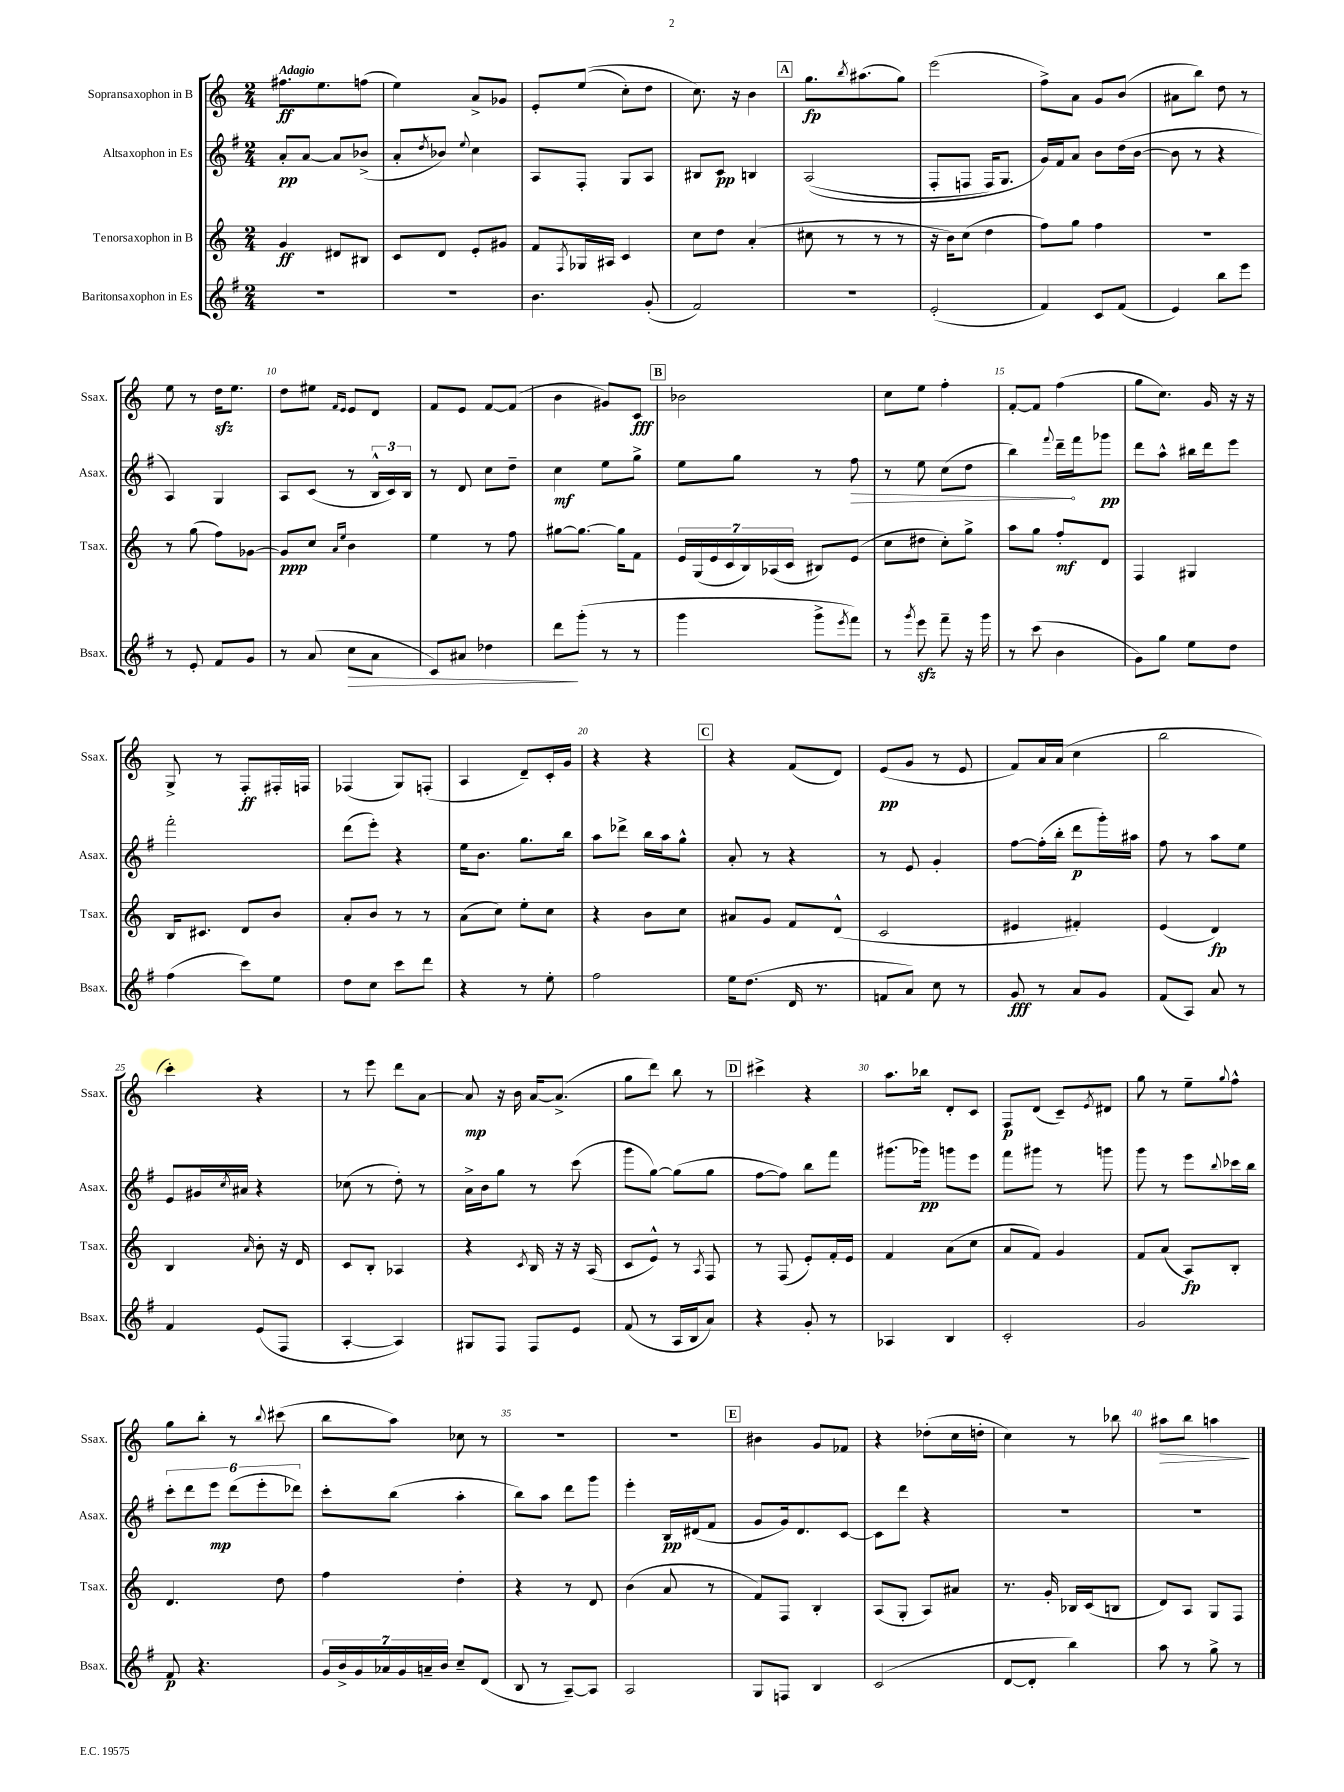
<<
\new StaffGroup <<
\new Staff = "s0" \with { instrumentName = "Sopransaxophon in B" shortInstrumentName = "Ssax." } {
    \clef treble \key c \major \numericTimeSignature \time 2/4 \tempo "Adagio"
    fis''8.\ff e''8. f''8( |
    e''4) a'8-> ges'8 |
    e'8-. e''8(\( c''8-.) d''8 |
    c''8.\) r16 b'4 |
    \mark \markup { \box "A" } g''8.\fp \acciaccatura { b''8 } ais''8.( g''8) |
    e'''2( |
    f''8->) a'8 g'8 b'8( |
    ais'8 b''8) d''8 r8 |
    e''8 r8 d''16\sfz e''8. |
    d''8 eis''8 \grace { f'16 e'16 } e'8 d'8 |
    f'8 e'8 f'8~ f'8( |
    b'4 gis'8) c'8\fff |
    \mark \markup { \box "B" } bes'2 |
    c''8 e''8 f''4-. |
    f'8~-. f'8 f''4( |
    g''8 c''8.) g'16 r16 r16 |
    g8-> r8 f8-.\ff fis16-. f16 |
    fes4( g8) f8-.( |
    a4 d'8--) c'16-. g'16 |
    r4 r4 |
    \mark \markup { \box "C" } r4 f'8( d'8) |
    e'8\pp( g'8 r8 e'8 |
    f'8) a'16 a'16( c''4 |
    b''2 |
    c'''4-.) r4 |
    r8 e'''8 d'''8 a'8~ |
    a'8\mp r16 b'16 a'16~ a'8.->( |
    g''8 d'''8) b''8 r8 |
    \mark \markup { \box "D" } cis'''4-> r4 |
    a''8. bes''16 d'8-. c'8 |
    f8\p d'8( c'8--) \acciaccatura { e'8 } dis'8 |
    g''8 r8 e''8-- \appoggiatura { g''8 } f''8-^ |
    g''8 b''8-. r8 \appoggiatura { b''8 } cis'''8( |
    b''8 a''8) ces''8 r8 |
    R2 |
    R2 |
    \mark \markup { \box "E" } bis'4 g'8 fes'8 |
    r4 des''8-.( c''16 d''16-. |
    c''4) r8 bes''8 |
    ais''8\> b''8 a''4\! \bar "|." |
}
\new Staff = "s1" \with { instrumentName = "Altsaxophon in Es" shortInstrumentName = "Asax." } {
    \clef treble \key g \major \numericTimeSignature \time 2/4
    a'8-.\pp a'8~ a'8 bes'8->( |
    a'8-. \acciaccatura { d''8 } bes'8) \appoggiatura { e''8 } c''4 |
    a8 fis8-. g8 a8 |
    bis8 c'8\pp b4 |
    \mark \markup { \box "A" } a2(\( |
    fis8-. f8 f16) g8. |
    g'16\) fis'16 a'8 b'8 d''16( b'16~ |
    b'8 r8 r4 |
    a4) g4 |
    a8 c'8( r8 \tuplet 3/2 { b16-^ c'16) b16 } |
    r8 d'8 c''8 d''8-- |
    c''4\mf e''8 g''8-> |
    \mark \markup { \box "B" } e''8 g''8 r8 \once \override Hairpin.circled-tip = ##t fis''8\> |
    r8 e''8 c''8( d''8 |
    b''4) \appoggiatura { fis'''8 } d'''16--\! fis'''16 ges'''8\pp |
    d'''8 a''8-^ bis''16 d'''16 e'''8 |
    fis'''2-. |
    d'''8( e'''8-.) r4 |
    e''16 b'8. g''8. b''16 |
    a''8 des'''8-> b''16 a''16 g''8-^ |
    \mark \markup { \box "C" } a'8-. r8 r4 |
    r8 e'8 g'4-. |
    fis''8~ fis''16-.( b''16-. d'''8\p g'''16-.) ais''16 |
    fis''8 r8 a''8 e''8 |
    e'8 gis'16 \acciaccatura { c''8 } ais'16 r4 |
    ces''8( r8 d''8-.) r8 |
    a'16-> b'16 g''8 r8 c'''8( |
    g'''8 g''8~) g''8( g''8 |
    \mark \markup { \box "D" } fis''8~ fis''8) b''8 fis'''8 |
    gis'''8.( ges'''16\pp) g'''8 e'''8 |
    fis'''8 gis'''8 r8 g'''8 |
    g'''8 r8 e'''8 \appoggiatura { b''8 } ces'''16 b''16 |
    \tuplet 6/4 { c'''8-. d'''8 e'''8\mp d'''8( e'''8-. des'''8) } |
    c'''8-. b''8( a''4-. |
    b''8) a''8 d'''8 g'''8 |
    e'''4-. b16\pp dis'16( fis'8 |
    \mark \markup { \box "E" } g'8 g'16) d'8. c'8~ |
    c'8 d'''8 r4 |
    R2 |
    r2 \bar "|." |
}
\new Staff = "s2" \with { instrumentName = "Tenorsaxophon in B" shortInstrumentName = "Tsax." } {
    \clef treble \key c \major \numericTimeSignature \time 2/4
    g'4\ff dis'8 bis8 |
    c'8 d'8 e'8-. gis'8 |
    f'8 \acciaccatura { f8 } ges16 ais16 c'4 |
    c''8 d''8 a'4-.( |
    \mark \markup { \box "A" } cis''8 r8 r8 r8 |
    r16 b'16) c''8( d''4 |
    f''8) g''8 f''4 |
    R2 |
    r8 g''8( f''8) ges'8~ |
    ges'8\ppp c''8 \grace { a'16 e''16 } b'4 |
    e''4 r8 f''8 |
    gis''8~ gis''8.~ gis''16 f'8 |
    \mark \markup { \box "B" } \tuplet 7/4 { e'16 g16( e'16 c'16 b16) aes16( c'16 } bis8) e'8( |
    c''8 dis''8 c''8-.) g''8-> |
    a''8 g''8 f''8-.\mf d'8 |
    f4 gis4 |
    b16 cis'8. d'8 b'8 |
    a'8-. b'8 r8 r8 |
    a'8( c''8) e''8-. c''8 |
    r4 b'8 c''8 |
    \mark \markup { \box "C" } ais'8 g'8 f'8 d'8-^( |
    c'2 |
    eis'4 fis'4-.) |
    e'4( d'4\fp) |
    b4 \grace { a'16 } b'8-. r16 d'16 |
    c'8 b8-. aes4 |
    r4 \acciaccatura { c'8 } b16 r16 r16 a16( |
    c'8 e'8-^) r8 \acciaccatura { a8 } f8 |
    \mark \markup { \box "D" } r8 f8( e'8-.) f'16-. e'16 |
    f'4 a'8( c''8 |
    a'8 f'8) g'4 |
    f'8 a'8( a8\fp) b8-. |
    d'4. d''8 |
    f''4 d''4-. |
    r4 r8 d'8 |
    b'4( a'8 r8 |
    \mark \markup { \box "E" } f'8) f8 b4-. |
    a8( g8-. a8) ais'8 |
    r8. g'16-. bes16 c'16( b8 |
    d'8) a8 g8 f8 \bar "|." |
}
\new Staff = "s3" \with { instrumentName = "Baritonsaxophon in Es" shortInstrumentName = "Bsax." } {
    \clef treble \key g \major \numericTimeSignature \time 2/4
    R2 |
    R2 |
    b'4. g'8-.( |
    fis'2) |
    \mark \markup { \box "A" } R2 |
    e'2-.( |
    fis'4) c'8 fis'8( |
    e'4) b''8 e'''8 |
    r8 e'8-. fis'8 g'8 |
    r8 a'8( c''8\> a'8 |
    c'8) ais'8 des''4 |
    d'''8\! g'''8-.( r8 r8 |
    \mark \markup { \box "B" } g'''4 g'''8-> \acciaccatura { e'''8 } fis'''8) |
    r8 \acciaccatura { g'''8 } e'''8\sfz fis'''8-- r16 g'''16 |
    r8 c'''8( b'4 |
    g'8) g''8 e''8 d''8 |
    fis''4( c'''8) e''8 |
    d''8 c''8 c'''8 d'''8 |
    r4 r8 e''8-. |
    fis''2 |
    \mark \markup { \box "C" } e''16 d''8.( d'16 r8. |
    f'8 a'8) c''8 r8 |
    g'8\fff r8 a'8 g'8 |
    fis'8( a8) a'8 r8 |
    fis'4 e'8( fis8 |
    a4~-. a4) |
    gis8 fis8 fis8 e'8 |
    fis'8( r8 a16 b16 a'8) |
    \mark \markup { \box "D" } r4 g'8-. r8 |
    aes4 b4 |
    c'2-. |
    g'2 |
    fis'8\p r4. |
    \tuplet 7/4 { g'16 b'16-> g'16 aes'16 g'16 a'16-- b'16 } c''8-- d'8( |
    b8 r8 a8~--) a8 |
    a2 |
    \mark \markup { \box "E" } g8 f8 b4 |
    c'2( |
    d'8~ d'8-. b''4) |
    a''8 r8 g''8-> r8 \bar "|." |
}
>>
>>
\layout { \context { \Score \override BarNumber.break-visibility = ##(#f #t #t) barNumberVisibility = #(every-nth-bar-number-visible 5) } }
